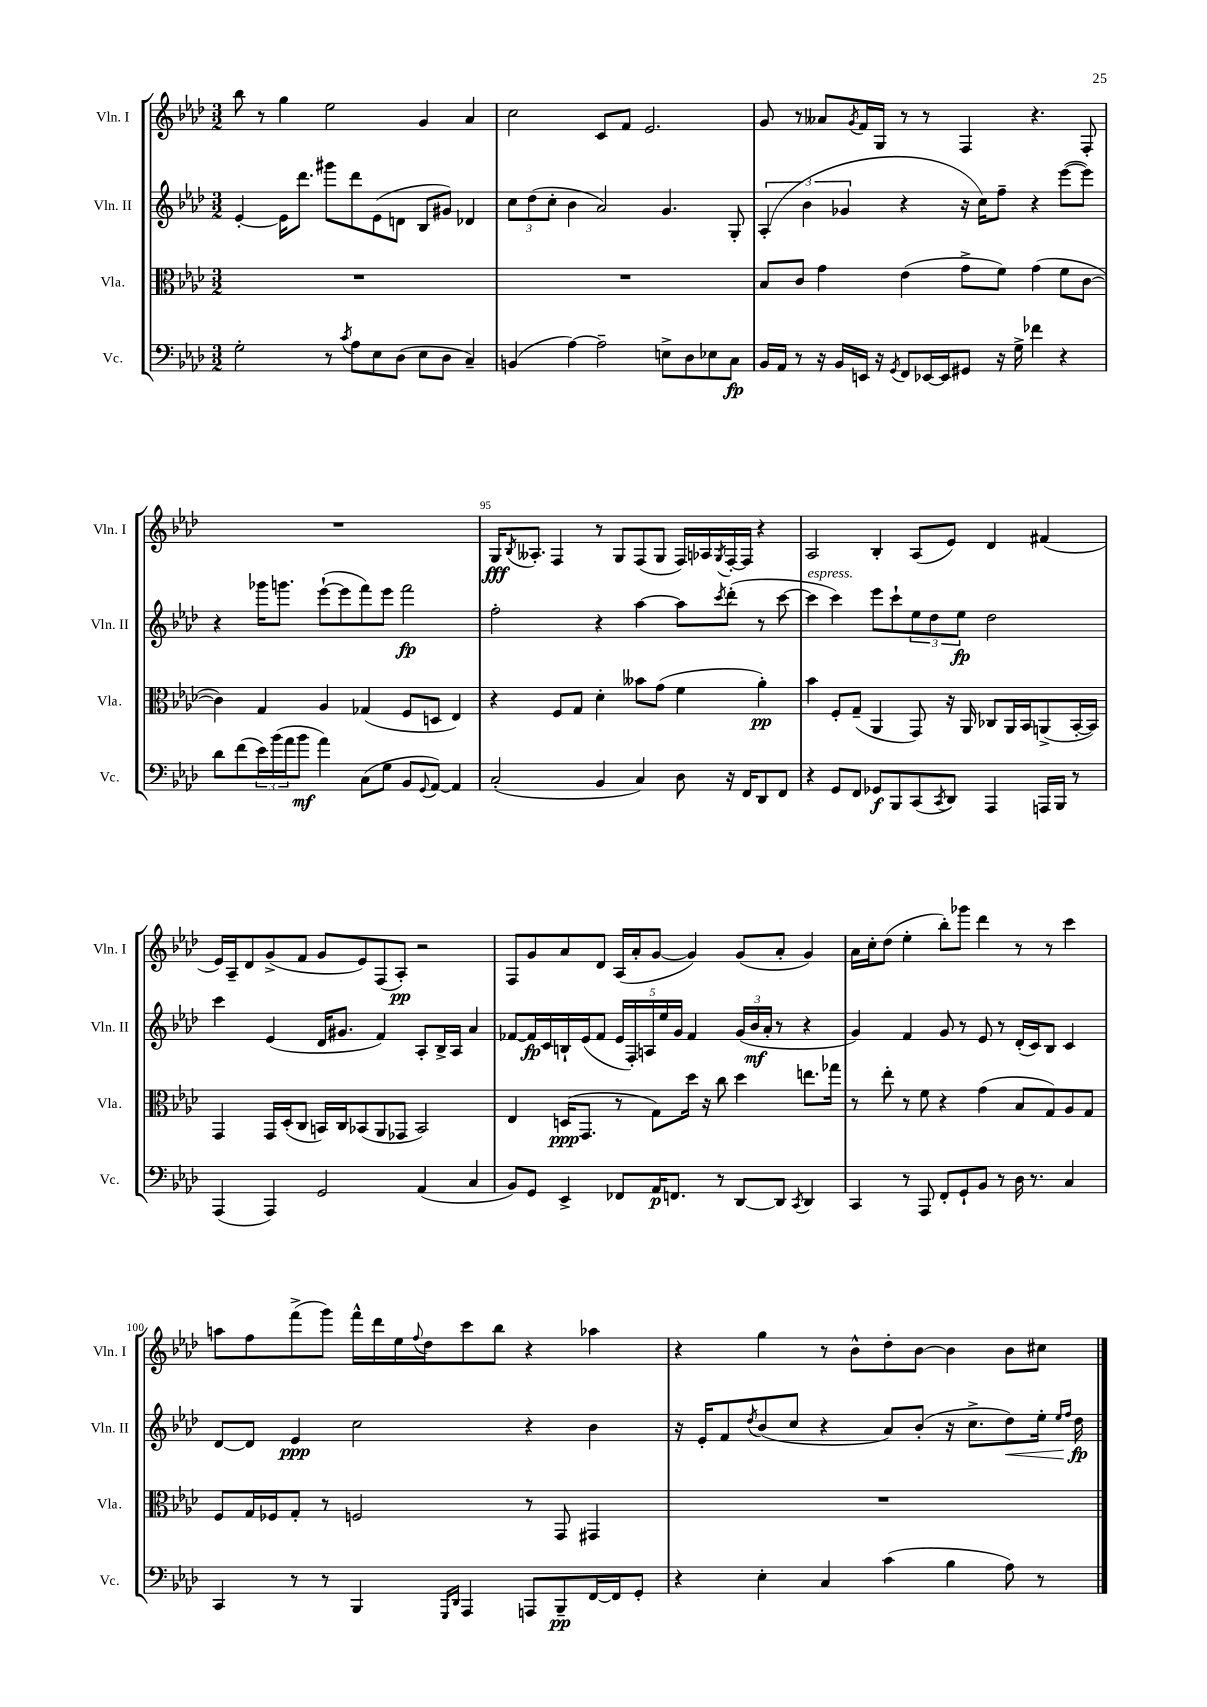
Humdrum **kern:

**kern	**dynam	**kern	**dynam	**kern	**dynam	**kern	**dynam
*part4	*part4	*part3	*part3	*part2	*part2	*part1	*part1
*staff4	*staff4	*staff3	*staff3	*staff2	*staff2	*staff1	*staff1
*I"Vc.	*	*I"Vla.	*	*I"Vln. II	*	*I"Vln. I	*
*I'Vc.	*	*I'Vla.	*	*I'Vln. II	*	*I'Vln. I	*
*clefF4	*	*clefC3	*	*clefG2	*	*clefG2	*
*k[b-e-a-d-]	*	*k[b-e-a-d-]	*	*k[b-e-a-d-]	*	*k[b-e-a-d-]	*
*M3/2	*	*M3/2	*	*M3/2	*	*M3/2	*
=91	=91	=91	=91	=91	=91	=91	=91
2G'\	.	1.r	.	[4e-'/	.	8bb-\	.
.	.	.	.	.	.	8r	.
.	.	.	.	16e-\KL]	.	4gg\	.
.	.	.	.	8.ddd-\J	.	.	.
8r	.	.	.	8ggg#X\L	.	2ee-\	.
8qc/	.	.	.	.	.	.	.
8A-\L	.	.	.	8ddd-\	.	.	.
8E-\	.	.	.	(8e-\	.	.	.
(8D-\J	.	.	.	8dn\J	.	.	.
8E-\L	.	.	.	8B-/L	.	4g/	.
8D-\J	.	.	.	8g#X/J)	.	.	.
4C~/)	.	.	.	4d-X/	.	4a-/	.
=92	=92	=92	=92	=92	=92	=92	=92
(4BBn/	.	1.r	.	12cc\L	.	2cc\	.
.	.	.	.	(12dd-\	.	.	.
.	.	.	.	12cc'\J	.	.	.
[4A-\)	.	.	.	4b-\	.	.	.
2A-~\]	.	.	.	2a-/)	.	8c/L	.
.	.	.	.	.	.	8f/J	.
.	.	.	.	.	.	2.e-/	.
8En^\L	.	.	.	4.g/	.	.	.
8D-\	.	.	.	.	.	.	.
8E-X\	.	.	.	.	.	.	.
8C\J	fp	.	.	8G'/	.	.	.
=93	=93	=93	=93	=93	=93	=93	=93
16BB-/LL	.	8B-/L	.	(6A-'/	.	8g/	.
16AA-/JJ	.	.	.	.	.	.	.
8r	.	8c/J	.	.	.	8r	.
.	.	.	.	6b-\	.	.	.
16r	.	4g\	.	.	.	8a--X/L	.
16BB-/LL	.	.	.	.	.	.	.
.	.	.	.	6g-X/	.	.	.
.	.	.	.	.	.	8qg/	.
16EEn/JJ	.	.	.	.	.	16f/L	.
16r	.	.	.	.	.	16G/JJ	.
8qGG/	.	.	.	.	.	.	.
8FF/L	.	(4e-\	.	4r	.	8r	.
[16EE-X/L	.	.	.	.	.	8r	.
16EE-/J]	.	.	.	.	.	.	.
8GG#X/J	.	8g^\L	.	16r	.	4F/	.
.	.	.	.	16cc\KL)	.	.	.
16r	.	8f\J)	.	8ff~\J	.	.	.
16G^\	.	.	.	.	.	.	.
4f-X\	.	(4g\	.	4r	.	4.r	.
4r	.	8f\L	.	([8eee-\L	.	.	.
.	.	[8c\J	.	8eee-\J])	.	8F'/	.
!!LO:LB:g=z
=94	=94	=94	=94	=94	=94	=94	=94
8d-\L	.	4c\])	.	4r	.	1.r	.
(8f\	.	.	.	.	.	.	.
24e-\L)	.	4G/	.	16ggg-X\KL	.	.	.
(24b-\	.	.	.	.	.	.	.
.	.	.	.	8.gggn\J	.	.	.
24a-\J	.	.	.	.	.	.	.
8b-\J	mf	.	.	.	.	.	.
4a-\)	.	4A-/	.	([8eee-`\L	.	.	.
.	.	.	.	8eee-\]	.	.	.
(8C\L	.	(4G-X/	.	8fff\)	.	.	.
8G\J	.	.	.	8eee-\J	.	.	.
8BB-/L	.	8F/L	.	2fff\	fp	.	.
8qqGG/	.	.	.	.	.	.	.
[8AA-/J)	.	8Dn/J	.	.	.	.	.
4AA-/]	.	4E-/)	.	.	.	.	.
=95	=95	=95	=95	=95	=95	=95	=95
(2C'/	.	4r	.	2ff'\	.	16G/KL	fff
.	.	.	.	.	.	8qB-/	.
.	.	.	.	.	.	8.A--X'/J	.
.	.	8F/L	.	.	.	4F/	.
.	.	8G/J	.	.	.	.	.
4BB-/	.	4d-'\	.	4r	.	8r	.
.	.	.	.	.	.	8G/L	.
4C/)	.	8b--X\L	.	[4aa-\	.	(8F/	.
.	.	(8g\J	.	.	.	8G/J	.
8D-\	.	4f\	.	8aa-\L]	.	16F/LL)	.
.	.	.	.	.	.	16A-X/	.
.	.	.	.	8qccc/	.	8qG/	.
16r	.	.	.	(8ddd-'\J	.	[16F'/	.
16FF/KL	.	.	.	.	.	16F/JJ]	.
8DD-/	.	4a-'\)	pp	8r	.	4r	.
8FF/J	.	.	.	[8ccc\	.	.	.
=96	=96	=96	=96	=96	=96	=96	=96
!	!	!	!	!LO:TX:a:i:t=espress.	!	!	!
4r	.	4b-\	.	4ccc\]	.	2A-/	.
8GG/L	.	8F'/L	.	4ccc\)	.	.	.
8FF/J	.	(8G~/J	.	.	.	.	.
8GG-X/L	f	4AA-/	.	8eee-\L	.	4B-'/	.
8BBB-/	.	.	.	8ccc`\	.	.	.
(8CC/	.	8GG/)	.	12ee-\	.	(8A-/L	.
.	.	.	.	12dd-\	.	.	.
8qCC/	.	.	.	.	.	.	.
8DD-/J)	.	16r	.	.	.	8e-/J)	.
.	.	.	.	12ee-\J	fp	.	.
.	.	16AA-/	.	.	.	.	.
4AAA-/	.	8C-X/L	.	2dd-\	.	4d-/	.
.	.	16AA-/L	.	.	.	.	.
.	.	16BB-/J	.	.	.	.	.
16AAAn/LL	.	(8AAn^/	.	.	.	(4f#X/	.
16BBB-/JJ	.	.	.	.	.	.	.
8r	.	[16BB-'/L	.	.	.	.	.
.	.	16BB-/JJ])	.	.	.	.	.
!!LO:LB:g=z
=97	=97	=97	=97	=97	=97	=97	=97
(4AAA-/	.	4GG/	.	4ccc\	.	16e-/LL)	.
.	.	.	.	.	.	16A-~/J	.
.	.	.	.	.	.	8d-/	.
4AAA-/)	.	16GG/LL	.	(4e-/	.	(8g^/	.
.	.	(16D-'/J	.	.	.	.	.
.	.	8C/J	.	.	.	8f/J	.
2GG/	.	16BBn/LL)	.	16d-/KL	.	8g/L	.
.	.	16C/J	.	8.g#X/J	.	.	.
.	.	(8BB-X/	.	.	.	8e-/)	.
.	.	8AA-/	.	4f/)	.	(8F/	.
.	.	8GG-X/J	.	.	.	8A-'/J)	pp
(4AA-/	.	2BB-/)	.	8A-'/L	.	2r	.
.	.	.	.	16B-^/L	.	.	.
.	.	.	.	16A-/JJ	.	.	.
4C/	.	.	.	4a-/	.	.	.
=98	=98	=98	=98	=98	=98	=98	=98
8BB-/L)	.	4E-/	.	[8f-X/L	.	8F/L	.
8GG/J	.	.	.	16f-/L]	fp	8g/	.
.	.	.	.	16c/	.	.	.
4EE-^/	.	(16Dn/KL	ppp	16Bn`/	.	8a-/	.
.	.	8.GG/J	.	(16e-/J	.	.	.
.	.	.	.	8f-/J	.	8d-/J	.
8FF-X/L	.	8r	.	20e-/LL	.	(16A-/LL	.
.	.	.	.	20F'/)	.	.	.
.	.	.	.	.	.	16a-'/J	.
.	.	.	.	20An/	.	.	.
16AA-/K	p	8G\L)	.	.	.	[8g/J	.
.	.	.	.	20ee-/	.	.	.
8.FFn/J	.	.	.	.	.	.	.
.	.	.	.	20g/JJ	.	.	.
.	.	16dd-\Jk	.	4f-/	.	4g/])	.
.	.	16r	.	.	.	.	.
8r	.	8cc\	.	.	.	.	.
[8DD-/L	.	4dd-\	.	(24g/LL	.	(8g/L	.
.	.	.	.	24b-/	mf	.	.
.	.	.	.	24a-'/JJ	.	.	.
8DD-/J]	.	.	.	8r	.	8a-'/J	.
8qCC/	.	.	.	.	.	.	.
4DD-/	.	8.een\L	.	4r	.	4g/)	.
.	.	16gg-X\Jk	.	.	.	.	.
=99	=99	=99	=99	=99	=99	=99	=99
4CC/	.	8r	.	4g/)	.	16a-\LL	.
.	.	.	.	.	.	16cc'\J	.
.	.	8ee-'\	.	.	.	(8dd-\J	.
8r	.	8r	.	4f/	.	4ee-'\	.
8AAA-/	.	8f\	.	.	.	.	.
8FF'/L	.	4r	.	8g/	.	8bb-'\L)	.
8GG`/	.	.	.	8r	.	8ggg-X\J	.
8BB-/J	.	(4g\	.	8e-/	.	4ddd-\	.
8r	.	.	.	8r	.	.	.
16D-\	.	8B-/L	.	(16d-'/LL	.	8r	.
8.r	.	.	.	16c/J)	.	.	.
.	.	8G/)	.	8B-/J	.	8r	.
4C/	.	8A-/	.	4c/	.	4ccc\	.
.	.	8G/J	.	.	.	.	.
!!LO:LB:g=z
=100	=100	=100	=100	=100	=100	=100	=100
4CC/	.	8F/L	.	[8d-/L	.	8aan\L	.
.	.	16G/L	.	8d-/J]	.	8ff\	.
.	.	16F-X/J	.	.	.	.	.
8r	.	8G'/J	.	4e-/	ppp	(8fff^\	.
8r	.	8r	.	.	.	8ggg\J)	.
4BBB-/	.	2Fn/	.	2cc\	.	16fff^^\LL	.
.	.	.	.	.	.	16ddd-\	.
.	.	.	.	.	.	16ee-\	.
.	.	.	.	.	.	8qqff/	.
.	.	.	.	.	.	16dd-\J	.
16qqGGG/LL	.	.	.	.	.	.	.
16qqDD-/JJ	.	.	.	.	.	.	.
4AAA-/	.	.	.	.	.	8ccc\	.
.	.	.	.	.	.	8bb-\J	.
8AAAn/L	.	8r	.	4r	.	4r	.
8BBB-~/	pp	8GG/	.	.	.	.	.
[16FF/L	.	4GG#X/	.	4b-\	.	4aa-X\	.
16FF/J]	.	.	.	.	.	.	.
8GG'/J	.	.	.	.	.	.	.
=101	=101	=101	=101	=101	=101	=101	=101
4r	.	1.r	.	16r	.	4r	.
.	.	.	.	16e-'/KL	.	.	.
.	.	.	.	8f/	.	.	.
.	.	.	.	8qdd-/	.	.	.
4E-'\	.	.	.	(8b-/	.	4gg\	.
.	.	.	.	8cc/J	.	.	.
4C/	.	.	.	4r	.	8r	.
.	.	.	.	.	.	8b-^^\L	.
(4c\	.	.	.	8a-/L)	.	8dd-'\	.
.	.	.	.	(8b-'/J	.	[8b-\J	.
4B-\	.	.	.	16r	.	4b-\]	.
.	.	.	.	8.cc^\L	.	.	.
!	!	!	!	!	!LO:HP:b	!	!
8A-\)	.	.	.	8dd-\)	<	8b-\L	.
8r	.	.	.	16ee-'\Jk	.	8cc#X\J	.
.	.	.	.	16qqee-/LL	.	.	.
.	.	.	.	16qqff/JJ	.	.	.
.	.	.	.	16dd-\	fp	.	.
.	.	.	.	.	[	.	.
==	==	==	==	==	==	==	==
*-	*-	*-	*-	*-	*-	*-	*-
